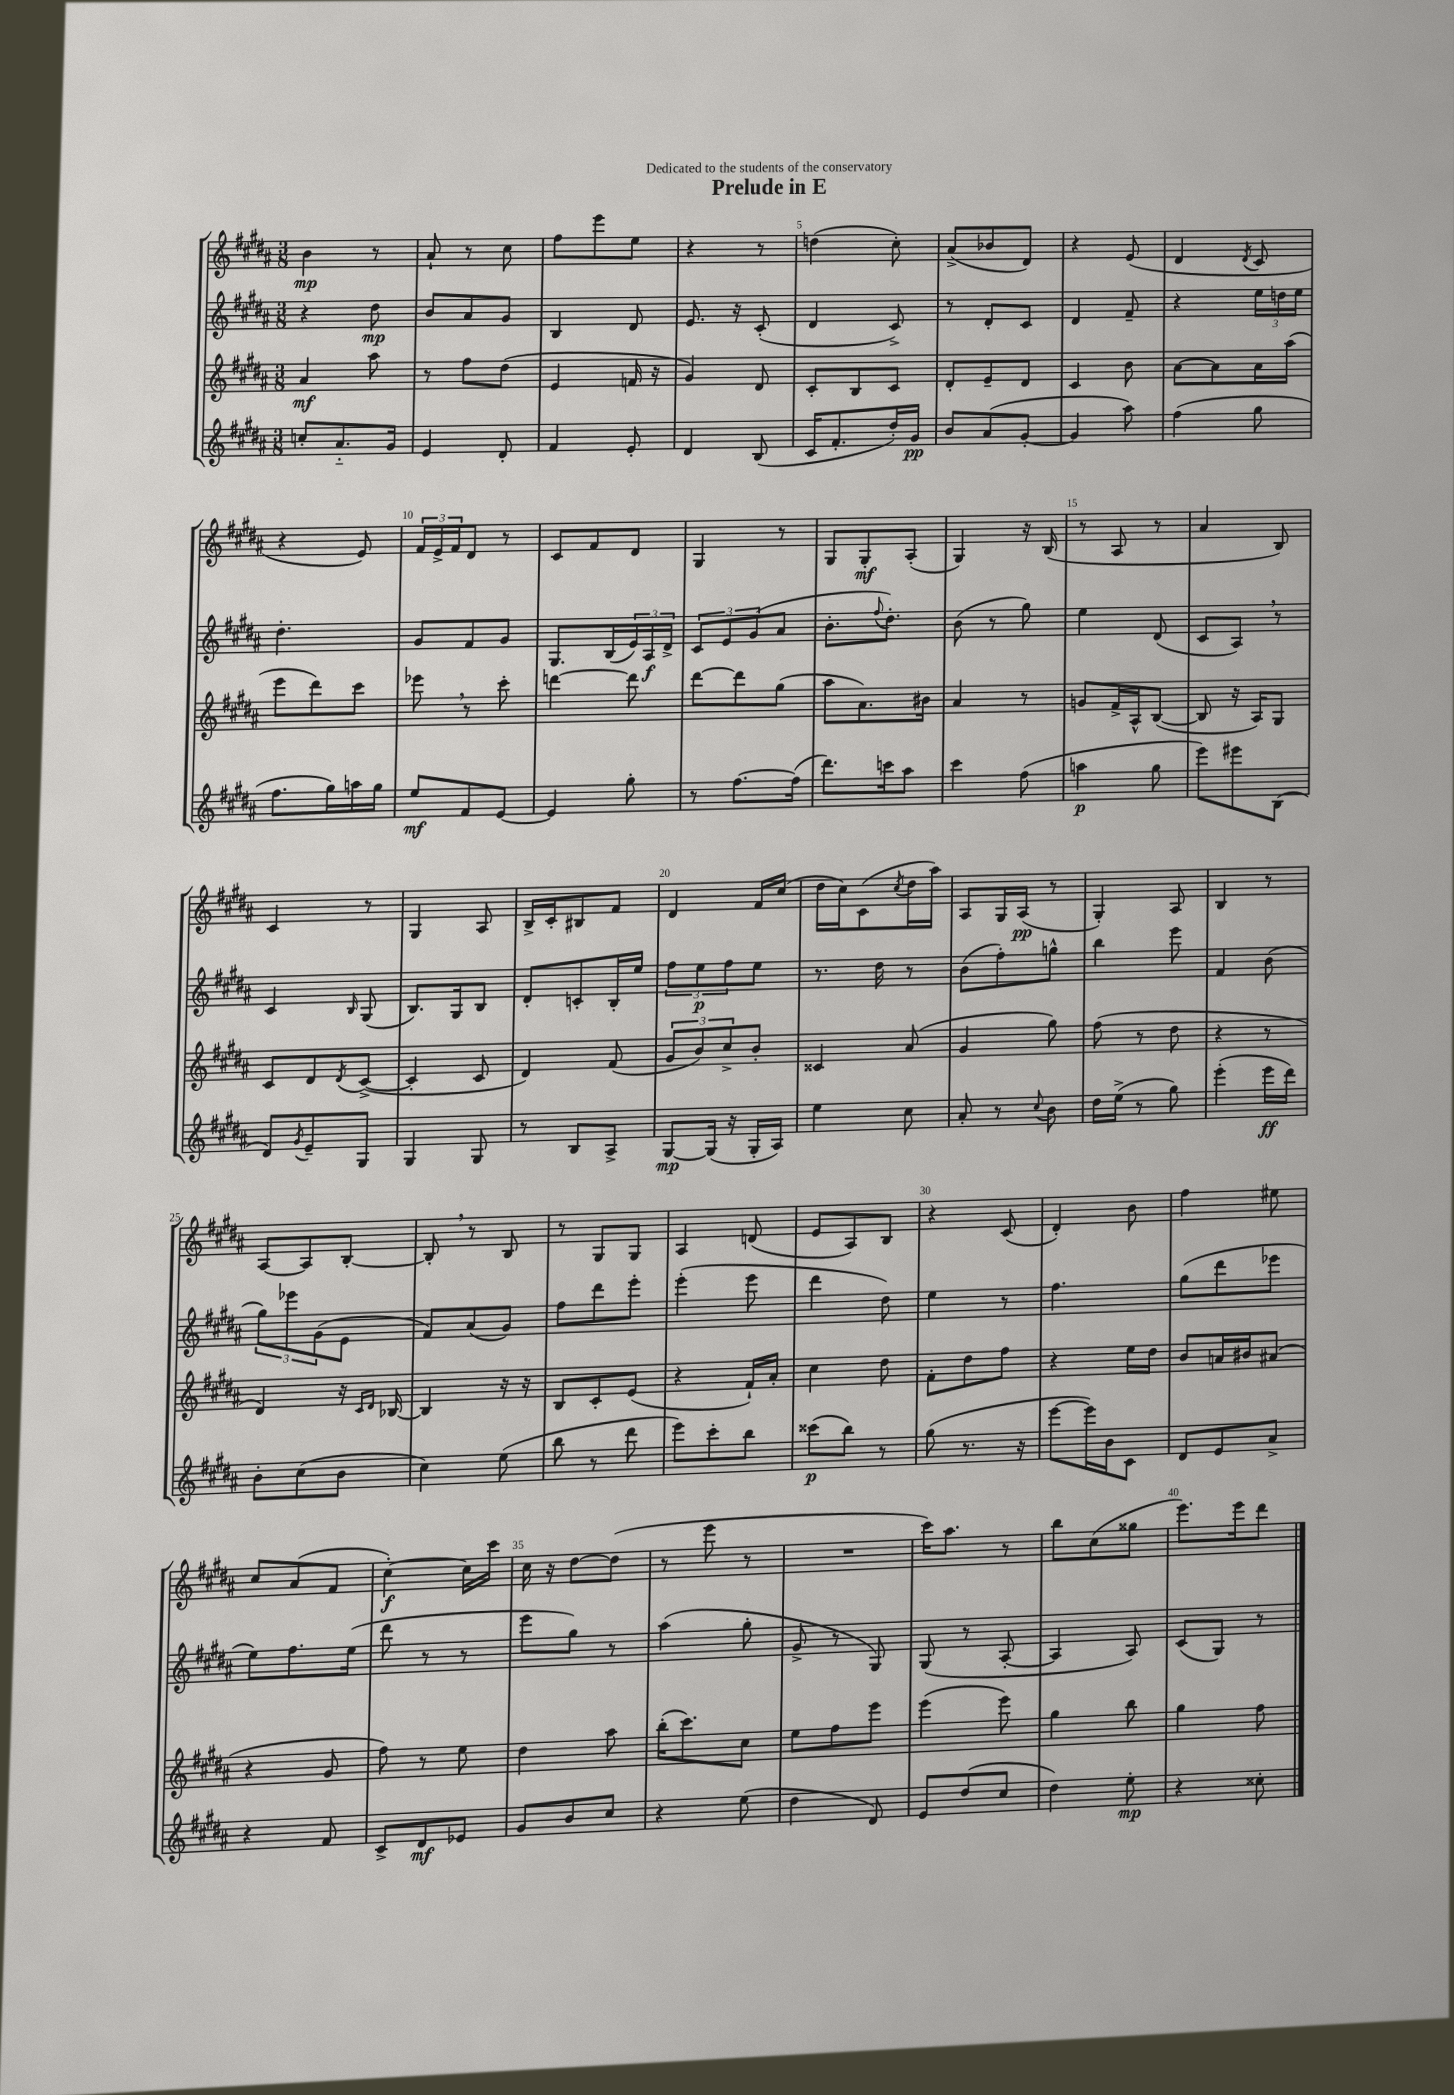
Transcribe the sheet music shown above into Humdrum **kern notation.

**kern	**kern	**kern	**kern
*staff4	*staff3	*staff2	*staff1
*clefG2	*clefG2	*clefG2	*clefG2
*k[f#c#g#d#a#]	*k[f#c#g#d#a#]	*k[f#c#g#d#a#]	*k[f#c#g#d#a#]
*M3/8	*M3/8	*M3/8	*M3/8
8cc'	4a#	4r	4b
8.a#'~	.	.	.
.	8aa#	8dd#	8r
16g#	.	.	.
=	=	=	=
4e	8r	8b	8a#`
.	8ff#	8a#	8r
8d#'	(8dd#	8g#	8cc#
=	=	=	=
4f#	4e	4B	8ff#
.	.	.	8eee
8e'	16f	8d#	8ee
.	16r	.	.
=	=	=	=
4d#	4g#)	8.e	4r
.	.	16r	.
(8B	8d#	(8c#'	8r
=	=	=	=
16c#	8c#'	4d#	(4dd
8.f#'	.	.	.
.	8B	.	.
16dd#')	8c#	8c#^)	8cc#')
16g#	.	.	.
=	=	=	=
8b	8d#'	8r	(8a#^
(8a#	8e~	8d#'	8b-
[8g#'	8d#	8c#	8d#)
=	=	=	=
4g#]	4c#	4d#	4r
8aa#)	8b	8f#~	(8e
=	=	=	=
(4ff#	[8a#	4r	4d#
.	8a#]	.	.
.	.	.	8qd#
8gg#	16a#	24ee	8c#
.	.	24dd	.
.	(16aa#	.	.
.	.	24ee	.
=	=	=	=
8.ff#	8eee	4.dd#'	4r
.	8ddd#)	.	.
16gg#)	.	.	.
16aa	8ccc#	.	8e)
16gg#	.	.	.
=	=	=	=
8ee	8eee-	8g#	24f#
.	.	.	24e^
.	.	.	24f#
8f#	8r	8f#	8d#
[8e	8ccc#'	8g#	8r
=	=	=	=
4e]	[4ddd	8.G#	8c#
.	.	.	8f#
.	.	(16B	.
8gg#'	8ddd]	24e)	8d#
.	.	24A#	.
.	.	24d#^	.
=	=	=	=
8r	[8ddd#	12c#	4G#
.	.	12e	.
[8.ff#	8ddd#]	.	.
.	.	(12g#	.
.	(8gg#	8a#	8r
(16ff#]	.	.	.
=	=	=	=
8.ddd#)	8aa#	8.b'	8G#
.	8.a#)	.	8G#'
.	.	8qqff#	.
16ccc	.	8.dd#')	.
8aa#	.	.	(8A#'
.	16b#	.	.
=	=	=	=
4ccc#	4a#	(8b	4G#)
.	.	8r	.
(8ff#	8r	8gg#)	16r
.	.	.	(16B
=	=	=	=
4aa	8g	4ee	8r
.	16f#^	.	8A#
.	16A#^^	.	.
8gg#	([8B	(8d#	8r
=	=	=	=
8eee)	8B]	8c#	4a#
8eee#	16r	8A#)	.
.	16A#)	.	.
(8B	8G#	8r	8B)
=	=	=	=
8d#)	8c#	4c#	4c#
8qg#	.	.	.
8e~	8d#	.	.
.	8qd#	16qqB	.
8G#	([8c#^	(8G#	8r
=	=	=	=
4G#	4c#']	8.B)	4G#
.	.	16G#	.
8G#	8c#	8B	8A#
=	=	=	=
8r	4d#)	8d#'	16B^
.	.	.	16c#'
8B	.	8c'	8B#
8A#^	(8f#	16B'	8f#
.	.	16ee	.
=	=	=	=
[8G#	12g#	12ff#	4d#
.	12b)	12ee	.
(16G#]	.	.	.
.	12cc#^	12ff#	.
16r	.	.	.
16G#'	8b'	8ee	16f#
16A#)	.	.	(16cc#
=	=	=	=
4ee	4c##	8.r	16dd#
.	.	.	16cc#)
.	.	.	(8c#
.	.	16dd#	.
.	.	.	8qcc#
8cc#	(8a#	8r	16dd#
.	.	.	16aa#)
=	=	=	=
8a#'	4g#	(8b	8A#
8r	.	8ff#')	16G#
.	.	.	(16A#
8qqcc#	.	.	.
8b	8gg#)	8gg^^	8r
=	=	=	=
16dd#	(8ff#	4bb	4G#')
(16ee^	.	.	.
8r	8r	.	.
8gg#)	8dd#	8eee	8A#
=	=	=	=
(4eee'	4r	4f#	4B
16eee	8r	(8b	8r
16ddd#)	.	.	.
=	=	=	=
8b'	4d#)	12gg#)	[8A#
.	.	12eee-	.
(8cc#	.	.	8A#]
.	.	(12g#	.
8b	16r	8e	[8B'
.	16qqc#	.	.
.	16qqd#	.	.
.	[16B-	.	.
=	=	=	=
4cc#)	4B-]	8f#)	8B']
.	.	(8a#	8r
(8ee	16r	8g#)	8B
.	16r	.	.
=	=	=	=
8bb	8B	8ff#	8r
8r	8c#'	8ddd#	8G#
8ddd#	(8e	8eee'	8G#
=	=	=	=
8eee)	4r	(4eee'	4A#
8ccc#'	.	.	.
8bb	16f#`)	8eee	(8d
.	16a#'	.	.
=	=	=	=
(8ccc##	4cc#	4ddd#	8e
8bb)	.	.	8A#)
8r	8dd#	8dd#)	8B
=	=	=	=
(8gg#	8f#'	4ee	4r
8.r	8dd#	.	.
.	8ff#	8r	(8c#
16r	.	.	.
=	=	=	=
[8eee	4r	4.ff#	4d#')
16eee])	.	.	.
16b	.	.	.
8c#	16ee	.	8b
.	16dd#	.	.
=	=	=	=
8d#	8b	(8gg#	4ff#
8e	16a	8ddd#	.
.	16b#	.	.
8a#^	(8a#	8eee-	8ee#
=	=	=	=
4r	4r	8ee)	8cc#
.	.	8.ff#	(8a#
8f#	8g#	.	8f#
.	.	(16ee	.
=	=	=	=
8c#^	8ff#)	8ddd#	[4cc#')
8d#	8r	8r	.
8e-	8ee	8r	16cc#]
.	.	.	16ccc#
=	=	=	=
8g#	4dd#	8eee	16cc#
.	.	.	16r
8b	.	8gg#)	[8dd#
8cc#	8aa#	8r	(8dd#]
=	=	=	=
4r	(16bb'	(4aa#	8r
.	8.ccc#)	.	.
.	.	.	8eee
(8ee	8cc#	8gg#'	8r
=	=	=	=
4dd#	8ee	8g#^	4.r
.	8ff#	8r	.
8d#)	8eee	8G#)	.
=	=	=	=
8e	(4eee	(8G#	16ccc#)
.	.	.	8.aa#
(8dd#	.	8r	.
8cc#	8eee)	[8A#'	8r
=	=	=	=
4dd#)	4gg#	4A#]	8bb
.	.	.	(8cc#
8ee'	8bb	8A#)	8gg##
=	=	=	=
4r	4gg#	(8c#	8.eee)
.	.	8G#)	.
.	.	.	16eee
8cc##'	8ff#	8r	8ddd#
==	==	==	==
*-	*-	*-	*-
